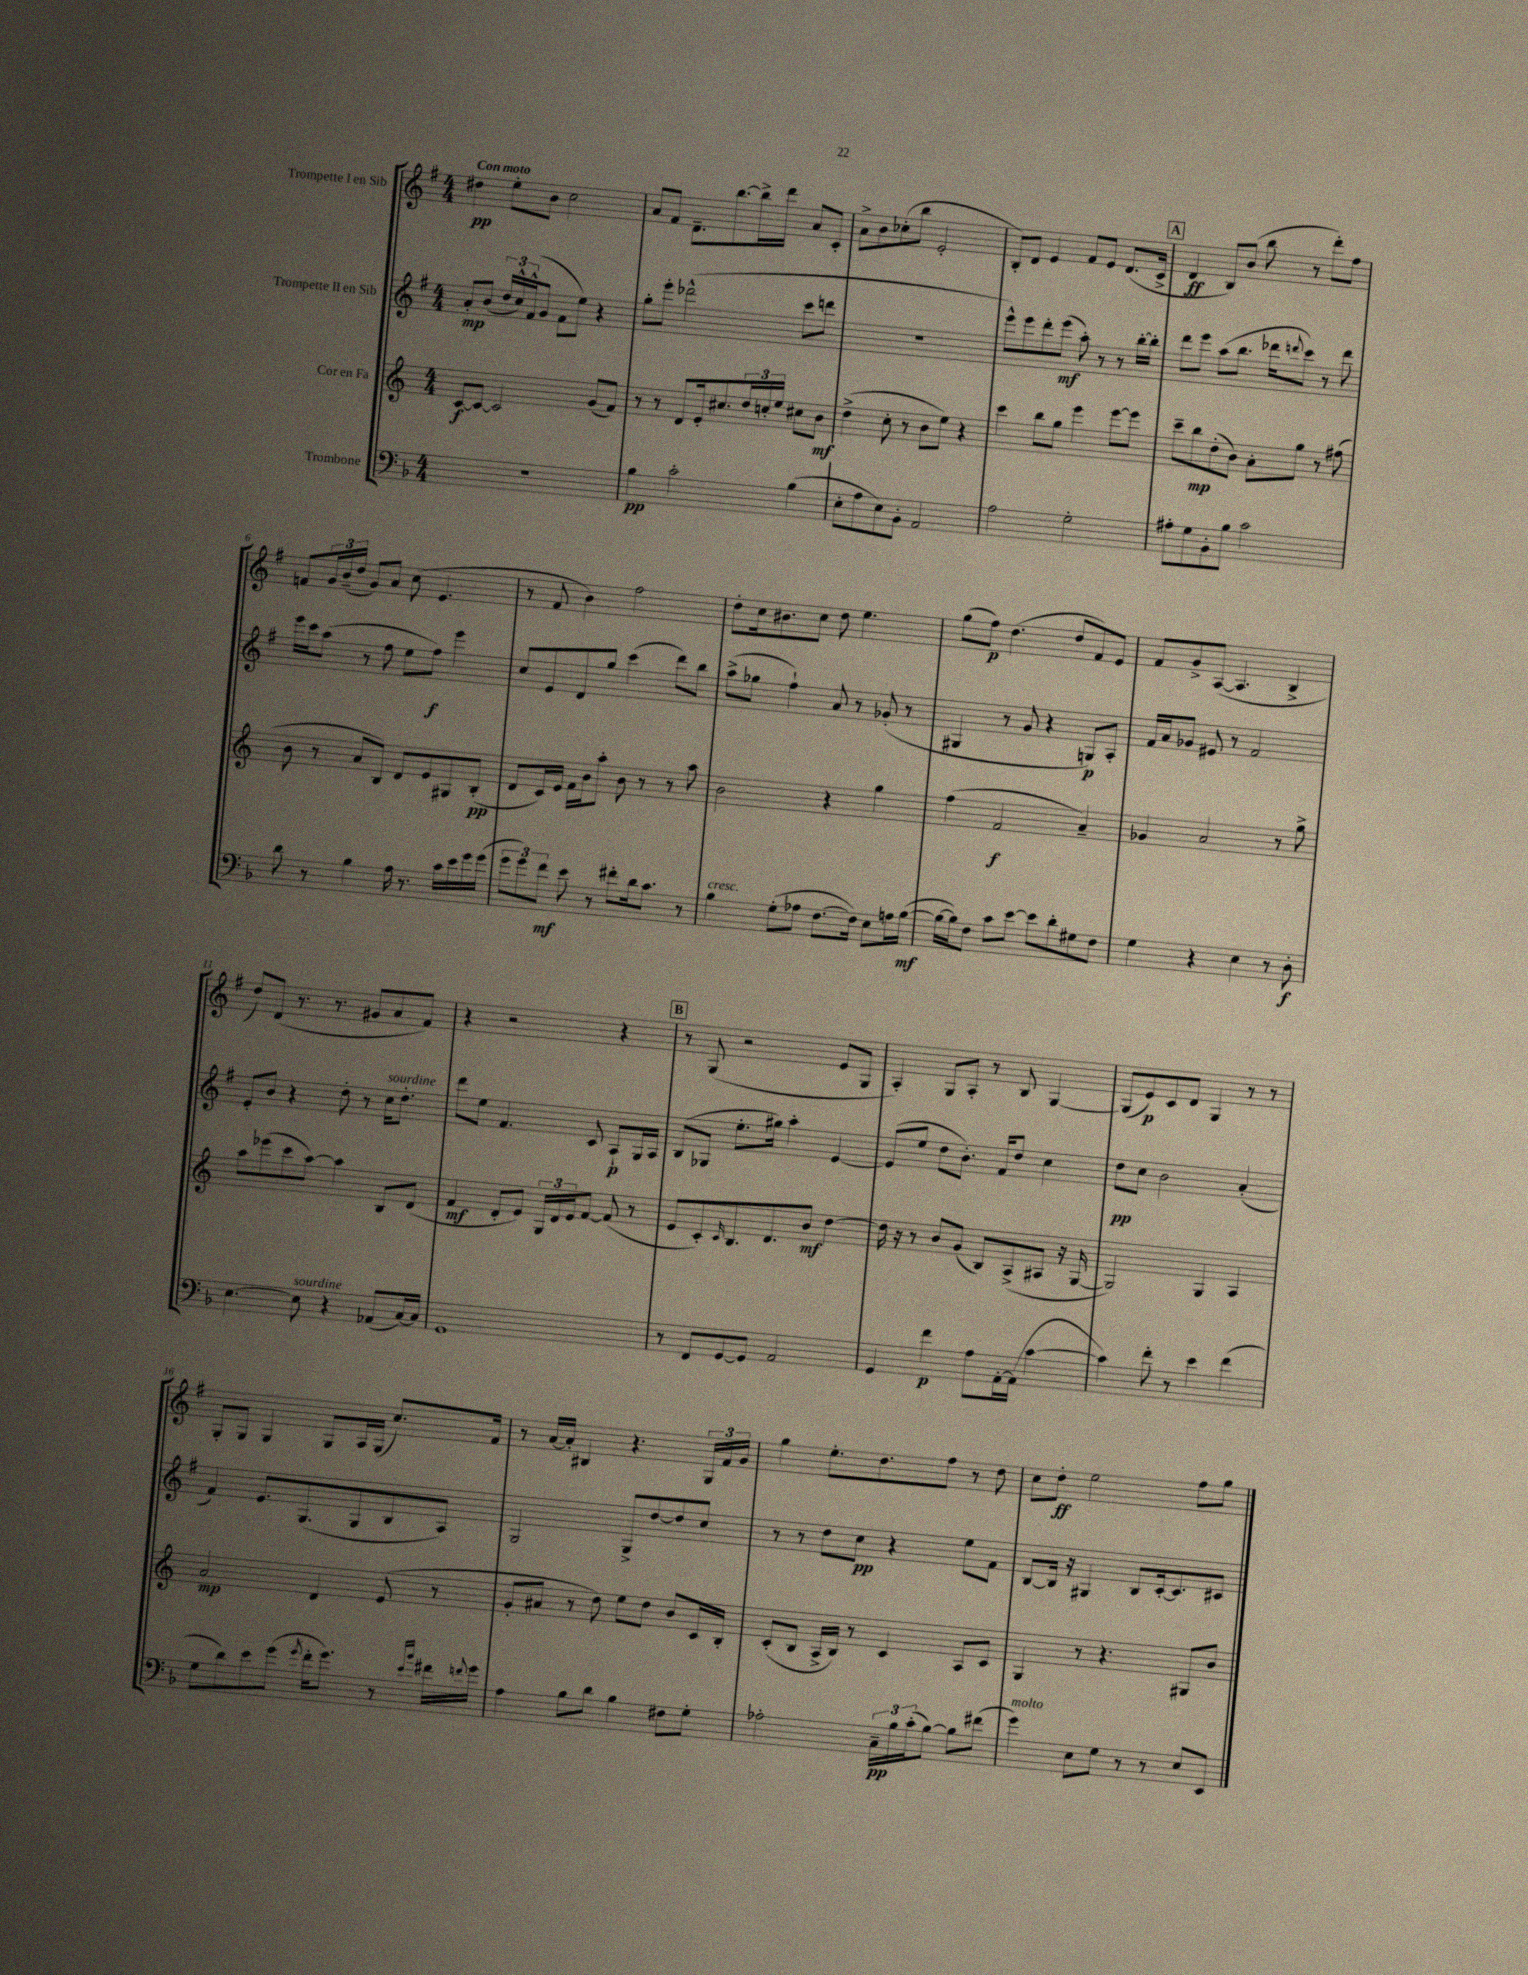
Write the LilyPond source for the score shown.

<<
\new StaffGroup <<
\new Staff = "s0" \with { instrumentName = "Trompette I en Sib" } {
    \clef treble \key g \major \numericTimeSignature \time 4/4 \tempo "Con moto"
    dis''4\pp e''8-. b'8 c''2 |
    a'8 fis'8 d'8.-- b''8.~ b''16-> d'''16 a'8 c'8-. |
    a'8-> b'8 ces''8-.( b''8 e'2-. |
    b8-.) d'8 e'4 fis'8 e'8 d'8.( c'16-> |
    \mark \markup { \box "A" } d'4\ff b8) b'8( b''8 r8 d'''8-.) fis''8 |
    f'8 \tuplet 3/2 { g'16 b'16--( d''16 } g'8) a'8 c''8( e'4. |
    r8 fis'8 b'4) fis''2 |
    d''8-. c''16 bis'8. c''8 d''8 e''4. |
    g''8( fis''8\p) d''4.( d''8 fis'8) e'8 |
    fis'8 g'8-> a8~( a4. b4-> |
    d''8) d'8( r8. r8. gis'8 a'8 fis'8) |
    r4 r2 r4 |
    \mark \markup { \box "B" } r8 g8( r2 e'8 g8 |
    a4-.) g8 a8-. r8 b8 g4~ |
    g8( e'8\p) c'8 d'8 g4 r8 r8 |
    g8-. g8 g4 g8 a16 g16( c''8.) fis'16 |
    r8 a'16~ a'16-. bis4 r4. \tuplet 3/2 { g16 fis'16 g'16 } |
    g''4 e''8.-. d''8. fis''8 r8 d''8 |
    c''8 d''8-.\ff e''2 fis''8 g''8 \bar "|." |
}
\new Staff = "s1" \with { instrumentName = "Trompette II en Sib" } {
    \clef treble \key g \major \numericTimeSignature \time 4/4
    a'8-.\mp b'8( \tuplet 3/2 { d''16 c''16-^) fis'16-^( } g'8 fis'8 e''8) r4 |
    g''8-. e'''8-. des'''2-^( c'''8 d'''8 |
    r1 |
    e'''8-^) e'''8 d'''8-. e'''8\mf( a''8-.) r8 r8 b''16~-. b''16-. |
    \mark \markup { \box "A" } d'''8 e'''8 a''8( b''8. des'''16 \appoggiatura { d'''8 } c'''8) r8 d'''8 |
    e'''16 c'''16 a''8( r8 fis''8 e''8 fis''8\f) e'''4 |
    c''8 e'8 d'8 g''8 c'''4( d'''8) b''8 |
    a''8->( ges''8 fis''4-!) a'8 r8 ges'8-.( r8 |
    gis4 r8 g'8 r4 g8\p) a8-. |
    fis'16 a'16 ges'8 eis'8 r8 fis'2 |
    e'8-. b'8 r4 d''8-. r8 c''16^\markup { \italic "sourdine" } d''8.-. |
    d'''8 e''8 fis'4. c'8 a8-!\p g16 a16 |
    \mark \markup { \box "B" } b8( ges8 e''8.-. gis''16) a''4-. e'4~ |
    e'8( e''8 d''8 b'8.-.) fis'16 d''8 c''4 |
    d''8\pp c''8 b'2 a'4-.( |
    fis'4) e'8. g8.( g8 b8 a8) |
    g2 g8-> d''8~ d''8 c''8 |
    r8 r8 d''8 c''8\pp r4 e''8 fis'8 |
    b8~ b16 r16 gis4 b8 c'16~-. c'8. cis'8 \bar "|." |
}
\new Staff = "s2" \with { instrumentName = "Cor en Fa" } {
    \clef treble \key c \major \numericTimeSignature \time 4/4
    c'8~\f c'8~ c'2 g'8( f'8) |
    r8 r8 d'8 e'16-. cis''8. \tuplet 3/2 { d''16 c''16-. e''16 } cis''8 b'8\mf |
    d''4->( c''8-. r8 b'8 e''8) r4 |
    c'''4 b''8 g''8 e'''4 e'''8~ e'''8 |
    \mark \markup { \box "A" } c'''8-- b''8\mp d''8-.( b'8) a'8-. g''8 r8 fis''8( |
    b'8 r8 a'8 b8) d'8 e'8 gis8 b8-.\pp( |
    d'8 c'16) e'16 f'16 b'16 a''8-. b'8 r8 r8 a''8 |
    b'2 r4 g''4 |
    f''4( f'2\f a'4--) |
    ges'4 a'2 r8 g''8-> |
    a''8 ees'''8( c'''8 a''8~) a''4 b8 d'8( |
    f'4\mf d'8-. e'8) \tuplet 3/2 { g16 d'16 e'16 } f'8~ f'8( r8 |
    \mark \markup { \box "B" } e'8 c'8-.) \grace { c'16 } b8. d'8. b'8\mf d''4~ |
    d''16 r16 r8 b'8 g'8( b8) a8->( ais8 r16 g16~ |
    g2) g4 a4 |
    a'2\mp d'4 e'8( r8 |
    g'8-. ais'8 r8 d''8) e''8 d''8 b'8 c'16 b16-. |
    c'8-.( b8 a16-> b16) r8 c'4 a8 c'8 |
    g4 r8 r4. gis8 b'8 \bar "|." |
}
\new Staff = "s3" \with { instrumentName = "Trombone" } {
    \clef bass \key f \major \numericTimeSignature \time 4/4
    R1 |
    bes4\pp c'2-. bes4( |
    e8-. a8 e8) bes,8-. a,2 |
    a2 g2-. |
    \mark \markup { \box "A" } ais8-. g8 bes,8-. bes8 c'2 |
    d'8 r8 bes4 a16 r8. c'16 e'16 g'16 g'16( |
    \tuplet 3/2 { g'8 g'8) f'8\mf } e'8 r8 fis'8-. d'16 c'8. r8 |
    bes4^\markup { \italic "cresc." } g8-.( aes8 f8.~ f16) e8 a16 bes16~\mf( |
    bes16~ bes16) f8 c'8 e'8~ e'8 d'8-. gis8 f8 |
    g4 r4 e4 r8 d8-.\f |
    e4.~ e8^\markup { \italic "sourdine" } r4 aes,8( c16~) c16 |
    g,1 |
    \mark \markup { \box "B" } r8 f,8 g,8~ g,8 a,2 |
    g,4 f'4\p a8 a,16~-. a,16( c'4~ |
    c'4) f'8-. r8 e'4 f'4( |
    g8 d'8) e'8 g'8( \acciaccatura { g'8 } f'16-. g'8.) r8 \grace { e'16 bes'16 } fis'16 \appoggiatura { f'8 } g'16 |
    a4 bes8 d'8 bes4 fis8 g8-. |
    aes2-. \tuplet 3/2 { c16--\pp bes16 c'16-.( } bes8~) bes8 fis'8( |
    g'4^\markup { \italic "molto" }) e8 g8 r8 r8 e8 e,8 \bar "|." |
}
>>
>>
